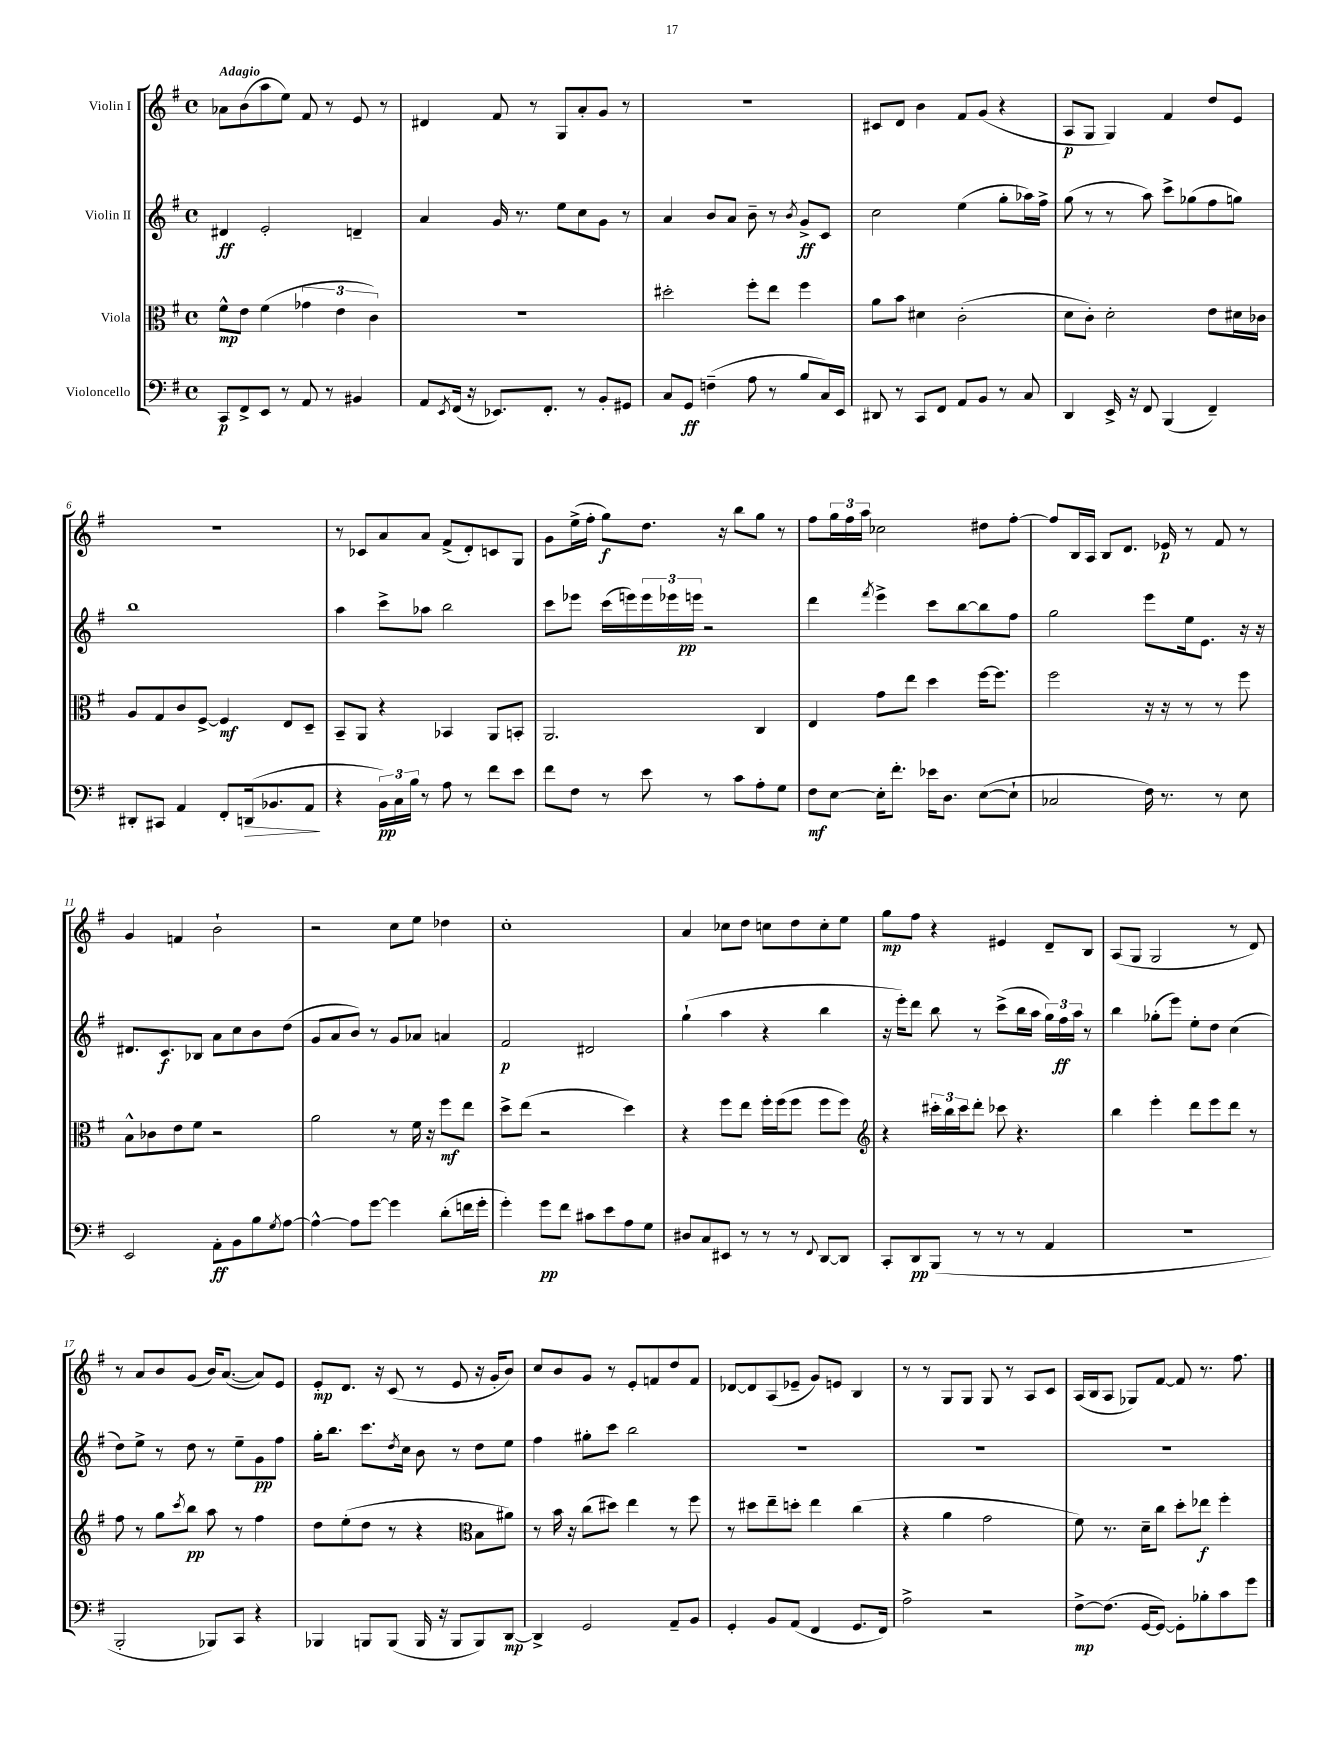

**kern	**kern	**kern	**kern
*staff4	*staff3	*staff2	*staff1
*clefF4	*clefC3	*clefG2	*clefG2
*k[f#]	*k[f#]	*k[f#]	*k[f#]
*M4/4	*M4/4	*M4/4	*M4/4
*met(c)	*met(c)	*met(c)	*met(c)
8CC/L	8f#^^\L	4d#/	8a-\L
8FF#^/	8e\J	.	(8b\
8EE/J	(4f#\	2e'/	8aa\
8r	.	.	8ee\J)
8AA/	6g-\	.	8f#/
8r	.	.	8r
.	6e\	.	.
4BB#/	.	4d~/	8e/
.	6c\)	.	.
.	.	.	8r
=	=	=	=
8AA/L	1r	4a/	4d#/
8qEE/	.	.	.
(16FF#/Jk	.	.	.
16r	.	.	.
8.EE-/L)	.	16g/	8f#/
.	.	8.r	.
.	.	.	8r
8.FF#'/J	.	.	.
.	.	8ee\L	8G/L
8r	.	8cc\	8a'/
8BB'/L	.	8g\J	8g/J
8GG#/J	.	8r	8r
=	=	=	=
8C/L	2dd#'\	4a/	1r
8GG/J	.	.	.
(4F~\	.	8b/L	.
.	.	8a/J	.
8A\	8ff#'\L	8b~\	.
8r	8ee\J	8r	.
.	.	8qb/	.
8B/L	4ff#\	8g^/L	.
16C/L)	.	8c/J	.
16EE/JJ	.	.	.
=	=	=	=
8DD#/	8a\L	2cc\	8c#/L
8r	8b\J	.	8d/J
8CC/L	4d#\	.	4b\
8FF#/J	.	.	.
8AA/L	(2c'\	(4ee\	8f#/L
8BB/J	.	.	(8g/J
8r	.	8gg'\L	4r
8C/	.	16aa-\L)	.
.	.	16ff#^\JJ	.
=	=	=	=
4DD/	8d\L	(8gg\	8A/L
.	8c'\J)	8r	8G/J
16EE^/	2d'\	8r	4G/)
16r	.	.	.
8FF#/	.	8aa\)	.
(4BBB/	.	8ccc^\L	4f#/
.	.	(8gg-\	.
4FF#~/)	8e\L	8ff#\	8dd/L
.	16d#\L	8gg\J)	8e/J
.	16c-\JJ	.	.
=	=	=	=
8DD#'/L	8A/L	1bb	1r
8CC#/J	8G/	.	.
4AA/	8c/	.	.
.	[8F#^/J	.	.
8FF#'/L	4F#/]	.	.
(16DD/k	.	.	.
8.BB-/	.	.	.
.	8E/L	.	.
8AA/J	8D~/J	.	.
=	=	=	=
4r	8BB~/L	4aa\	8r
.	8AA/J	.	8c-/L
24BB\LL)	4r	8ccc^\L	8a/
24C\	.	.	.
24B\JJ	.	.	.
8r	.	8aa-\J	8a/J
8A\	4BB-/	2bb\	(8f#^/L
8r	.	.	8d'/)
8f#\L	8AA/L	.	8c/
8e\J	8BB'/J	.	8G/J
=	=	=	=
8f#\L	2.AA/	8ccc\L	8g\L
8F#\J	.	8eee-\J	(16ee^\L
.	.	.	16ff#'\JJ
8r	.	(16ccc\LL	8gg\L)
.	.	16eee\)	.
8e\	.	24eee\	8.dd\J
.	.	24eee-\	.
.	.	24eee\JJ	.
8r	.	2r	.
.	.	.	16r
8c\L	.	.	8bb\L
8A'\	4C/	.	8gg\J
8G\J	.	.	8r
=	=	=	=
8F#\L	4E/	4ddd\	8ff#\L
[8E\J	.	.	24gg\L
.	.	.	24ff#\
.	.	.	24aa\JJ
.	.	8qfff#/	.
16E'\]LK	8g\L	4eee^\	2cc-\
8.f#'\J	.	.	.
.	8ee\J	.	.
16e-\LK	4dd\	8ccc\L	.
8.D\J	.	.	.
.	.	[8bb\	.
([8E\L	[16ff#\LK	8bb\]	8dd#\L
.	8.ff#\]J	.	.
8E`\]J	.	8ff#\J	[8ff#'\J
=	=	=	=
2C-/	2ff#\	2gg\	8ff#/]L
.	.	.	16B/L
.	.	.	16A/JJ
.	.	.	8B/L
.	.	.	8.d/J
16F#\)	16r	8eee\L	.
8.r	16r	.	16e-/
.	8r	16ee\k	8r
.	.	8.e\J	.
8r	8r	.	8f#/
8E\	8ff#\	16r	8r
.	.	16r	.
=	=	=	=
2EE/	8B^^\L	8.d#/L	4g/
.	8c-\	.	.
.	.	8.c/	.
.	8e\	.	4f/
.	8f#\J	8B-/J	.
8AA'\L	2r	8a\L	2b`\
8BB\	.	8cc\	.
8B\	.	8b\	.
8qG/	.	.	.
[8A\J	.	(8dd\J	.
=	=	=	=
4A^^\_	2a\	8g/L	2r
.	.	8a/	.
8A\]L	.	8b/J)	.
[8g\J	.	8r	.
4g\]	8r	8g/L	8cc\L
.	16f#\	8a-/J	8ee\J
.	16r	.	.
(8d'\L	8ff#\L	4a/	4dd-\
16f\L	8ee\J	.	.
16g'\JJ	.	.	.
=	=	=	=
4g'\)	8dd^\L	2f#/	1cc'
.	(8ee\J	.	.
8g\L	2r	.	.
8f#\J	.	.	.
8c#\L	.	2d#/	.
8e\	.	.	.
8A\	4dd\)	.	.
8G\J	.	.	.
=	=	=	=
8D#/L	4r	(4gg`\	4a/
8C/	.	.	.
8EE#/J	8ff#\L	4aa\	8cc-\L
8r	8ee\J	.	8dd\J
8r	16ff#'\LL	4r	8cc\L
.	(16ff#\J	.	.
8r	8ff#\J	.	8dd\
8qqFF#/	.	.	.
[8DD/L	8ff#\L	4bb\	8cc'\
8DD/]J	8ff#\J)	.	8ee\J
=	=	=	=
*	*clefG2	*	*
8CC'/L	4r	16r	8gg\L
.	.	16eee'\LK)	.
8DD/	.	8ddd\J	8ff#\J
(8BBB/J	24ccc#'\LL	8bb\	4r
.	24bb\	.	.
.	24ccc#\J	.	.
8r	8ddd'\J	8r	.
8r	8ccc-\	(8ccc^\L	4e#/
8r	4.r	16bb\L	.
.	.	16aa\JJ	.
4AA/	.	24gg\LL)	8d~/L
.	.	24ff#\	.
.	.	24aa\JJ	.
.	.	8r	8B/J
=	=	=	=
1r	4bb\	4bb\	(8A/L
.	.	.	8G/J
.	4eee'\	(8gg-'\L	2G/
.	.	8eee\J)	.
.	8ddd\L	8ee'\L	.
.	8eee\	8dd\J	.
.	8ddd\J	(4cc\	8r
.	8r	.	8d/)
=	=	=	=
2BBB'/	8ff#\	8dd\L)	8r
.	8r	8ee^\J	8a/L
.	8gg\L	8r	8b/
.	8qccc/	.	.
.	8bb\J	8dd\	(8g/J
8BBB-/L)	8aa\	8r	16b/LK)
.	.	.	([8.a/J
8CC/J	8r	8ee~\L	.
4r	4ff#\	8g\	8a/]L)
.	.	8ff#\J	8e/J
=	=	=	=
4BBB-/	8dd\L	16gg'\LK	8e'/L
.	.	8.bb\J	.
.	(8ee'\	.	8.d/J
8BBB/L	8dd\J	8.ccc\L	.
.	.	.	16r
(8BBB/J	8r	.	(8c/
.	.	8qdd/	.
.	.	16cc\Jk	.
16BBB/	4r	8b\	8r
16r	.	.	.
8BBB/L	.	8r	8e/
*	*clefC3	*	*
8BBB/)	8B\L	8dd\L	16r
.	.	.	16g'/LK
[8DD/J	8a#\J)	8ee\J	8b/J)
=	=	=	=
4DD^/]	8r	4ff#\	8cc/L
.	16b\	.	8b/
.	16r	.	.
2GG/	(8cc\L	8gg#'\L	8g/J
.	8dd#\J)	8ccc\J	8r
.	4ee\	2bb\	8e'/L
.	.	.	8f/
8AA~/L	8r	.	8dd/
8BB/J	8ff#\	.	8f/J
=	=	=	=
4GG'/	8r	1r	[8d-/L
.	8dd#\L	.	8d-/]
8BB/L	8ee~\	.	(8A/
(8AA/J	8dd'\J	.	8e-~/J
4FF#/	4ee\	.	8g/L)
.	.	.	8e/J
8.GG/L	(4cc\	.	4B/
16FF#/Jk)	.	.	.
=	=	=	=
2A^\	4r	1r	8r
.	.	.	8r
.	4a\	.	8G/L
.	.	.	8G/J
2r	2g\	.	8G/
.	.	.	8r
.	.	.	8A/L
.	.	.	8c/J
=	=	=	=
[8F#^\L	8f#\)	1r	(16A/LL
.	.	.	16B/J
(8.F#\]J	8.r	.	8A/J
.	.	.	8G-/L)
[16GG/LK	16d~\LK	.	.
8GG/_J)	8cc\J	.	[8f#/J
8GG'\]L	8dd'\L	.	8f#/]
8B-'\	8ee-\J	.	8.r
8c\	4ff#'\	.	.
.	.	.	8.ff#\
8g\J	.	.	.
==	==	==	==
*-	*-	*-	*-
